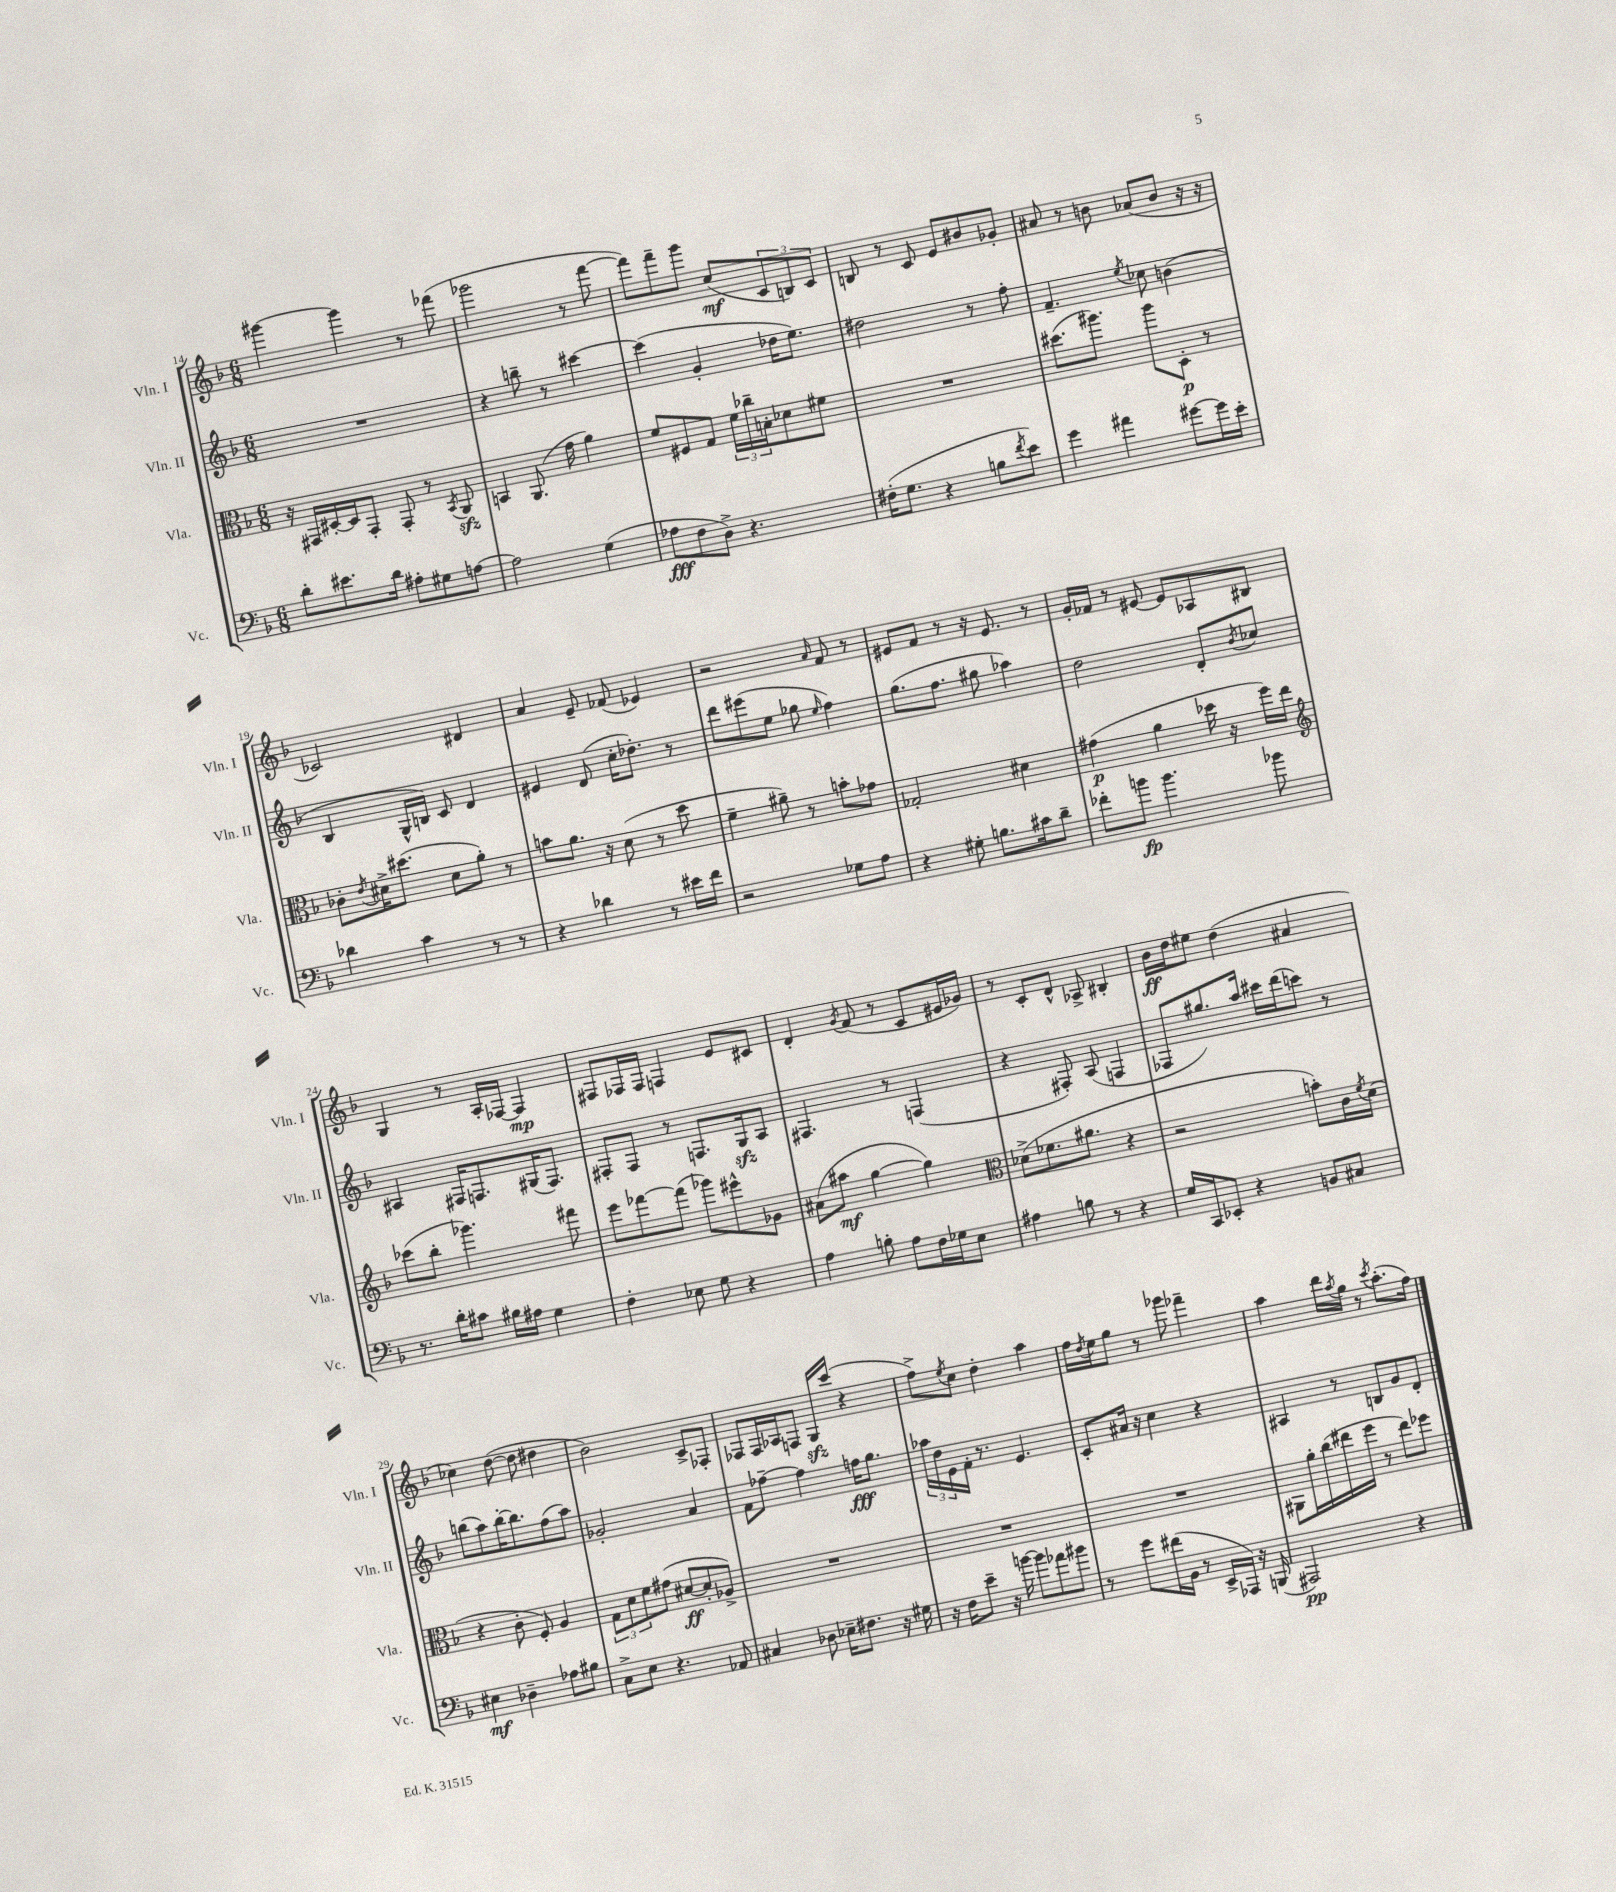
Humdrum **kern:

**kern	**dynam	**kern	**dynam	**kern	**dynam	**kern	**dynam
*part4	*part4	*part3	*part3	*part2	*part2	*part1	*part1
*staff4	*staff4	*staff3	*staff3	*staff2	*staff2	*staff1	*staff1
*I"Vc.	*	*I"Vla.	*	*I"Vln. II	*	*I"Vln. I	*
*I'Vc.	*	*I'Vla.	*	*I'Vln. II	*	*I'Vln. I	*
*clefF4	*	*clefC3	*	*clefG2	*	*clefG2	*
*k[b-]	*	*k[b-]	*	*k[b-]	*	*k[b-]	*
*M6/8	*	*M6/8	*	*M6/8	*	*M6/8	*
=14	=14	=14	=14	=14	=14	=14	=14
8d'\L	.	16r	.	2.r	.	[4ggg#X\	.
.	.	16GG#X/LL	.	.	.	.	.
8.e#X\	.	[16D#X'/	.	.	.	.	.
.	.	16D#/J]	.	.	.	.	.
.	.	8GG#'/J	.	.	.	4ggg#\]	.
16d\Jk	.	.	.	.	.	.	.
8A#X'\L	.	8GG#'/	.	.	.	.	.
8G#X\	.	8r	.	.	.	8r	.
.	.	8qBB-/	.	.	.	.	.
[8An\J	.	8AAzz/	.	.	.	(8fff-X\	.
=15	=15	=15	=15	=15	=15	=15	=15
2A\]	.	4BBn/	.	4r	.	2ggg-X\	.
.	.	(8.AA/	.	8bbn~\	.	.	.
.	.	.	.	8r	.	.	.
.	.	16g\	.	.	.	.	.
(4G\	.	4a\)	.	[4ccc#X\	.	8r	.
.	.	.	.	.	.	[8fff\	.
=16	=16	=16	=16	=16	=16	=16	=16
8A-X\L	fff	8f/L	.	(4ccc#\]	.	8fff\L])	.
8F\	.	8F#X/	.	.	.	8fff~\	.
8D^\J)	.	8G/J	.	4g'/	.	8ggg\J	.
4.r	.	24f\LL	.	.	.	(8cc/L	mf
.	.	24cc-X~\	.	.	.	.	.
.	.	24Bn'\J	.	.	.	.	.
.	.	8d-X\	.	16dd-X\KL	.	12c/	.
.	.	.	.	8.ee\J)	.	.	.
.	.	.	.	.	.	12Bn/)	.
.	.	8f#X\J	.	.	.	.	.
.	.	.	.	.	.	12c/J	.
=17	=17	=17	=17	=17	=17	=17	=17
(16F#X'\KL	.	2.r	.	2dd#X\	.	8Bn/	.
8.G\J	.	.	.	.	.	.	.
.	.	.	.	.	.	8r	.
4r	.	.	.	.	.	8c/	.
.	.	.	.	.	.	8e/L	.
8Bn\L	.	.	.	8r	.	8b#X/	.
8qf/	.	.	.	.	.	.	.
8e\J)	.	.	.	8ff'\	.	8g-X'/J	.
=18	=18	=18	=18	=18	=18	=18	=18
4g\	.	(8.dd#X\L	.	4.f~/	.	8a#X/	.
.	.	.	.	.	.	8r	.
.	.	8.aa#X\J)	.	.	.	.	.
4a#X\	.	.	.	.	.	8bn\	.
.	.	.	.	8qee/	.	.	.
.	.	8aa#\L	.	8cc-X\	.	(8a-X/L	.
[8g#X\L	.	8D'\J	p	(4bn\	.	8b/J	.
16g#\L]	.	8r	.	.	.	16r	.
16e'\JJ	.	.	.	.	.	16r	.
!!LO:LB:g=z
=19	=19	=19	=19	=19	=19	=19	=19
4d-X\	.	8c-X'\L	.	4B-/	.	2c-X/)	.
.	.	8qe/	.	.	.	.	.
.	.	16d#X^\K	.	.	.	.	.
.	.	(8.dd#X\J	.	.	.	.	.
4c\	.	.	.	16G^^/LL	.	.	.
.	.	.	.	16Bn/JJ)	.	.	.
.	.	8d#\L	.	8c/	.	.	.
8r	.	8a'\J)	.	4d/	.	4d#X/	.
8r	.	8r	.	.	.	.	.
=20	=20	=20	=20	=20	=20	=20	=20
4r	.	8bn\L	.	4e#X/	.	4a/	.
.	.	8.a\J	.	.	.	.	.
4d-X\	.	.	.	(8d/	.	8e~/	.
.	.	16r	.	.	.	.	.
.	.	(8d\	.	16cc'\KL	.	(8f-X/	.
.	.	.	.	8.dd-X'\J)	.	.	.
8r	.	8r	.	.	.	4e-X/)	.
16e#X\LL	.	8dd\	.	8r	.	.	.
16f\JJ	.	.	.	.	.	.	.
=21	=21	=21	=21	=21	=21	=21	=21
2r	.	4f~\	.	8ddd\L	.	2r	.
.	.	.	.	(8eee#X\	.	.	.
.	.	8a#X~\)	.	8ee\J	.	.	.
.	.	8r	.	8gg-X\	.	.	.
.	.	.	.	16qqee/	.	16qqa/	.
8G-X\L	.	8bn'\L	.	4ff\)	.	8f/	.
8A\J	.	8g-X\J	.	.	.	8r	.
=22	=22	=22	=22	=22	=22	=22	=22
4r	.	2G-X'/	.	(8.gg\L	.	8e#X/L	.
.	.	.	.	.	.	8f/J	.
.	.	.	.	8.ff\J	.	.	.
8G#X'\	.	.	.	.	.	8r	.
8.Bn\L	.	.	.	8gg#X\	.	16r	.
.	.	.	.	.	.	8.e#/	.
.	.	4d#X\	.	4aa-X\)	.	.	.
16c#X\k	.	.	.	.	.	.	.
8d~\J	.	.	.	.	.	8r	.
=23	=23	=23	=23	=23	=23	=23	=23
8f-X'\L	.	(4g#X\	p	2dd\	.	16g'/LL	.
.	.	.	.	.	.	16f-X/JJ	.
8bn\J	fp	.	.	.	.	8r	.
4.b\	.	4a\	.	.	.	[8e#X/	.
.	.	.	.	.	.	8e#/L]	.
.	.	16dd-X\	.	8d'/L	.	8A-X/	.
.	.	16r	.	.	.	.	.
.	.	.	.	8qb-/	.	.	.
8b-X\	.	16ff\LL)	.	8cc-X/J	.	8B#X/J	.
.	.	16ee\JJ	.	.	.	.	.
!!LO:LB:g=z
=24	=24	=24	=24	=24	=24	=24	=24
*	*	*clefG2	*	*	*	*	*
8.r	.	(8ccc-X\L	.	4A#X/	.	4G/	.
.	.	8bb-'\J	.	.	.	.	.
16d'\KL	.	.	.	.	.	.	.
8c#X\J	.	4.ggg-X\)	.	16F#X/KL	.	8r	.
.	.	.	.	8.Fn/	.	.	.
16B#X\LL	.	.	.	.	.	16A'/LL	.
16A#X\JJ	.	.	.	.	.	[16F-X/JJ	.
4G\	.	.	.	(16G#X/K	.	4F-/]	mp
.	.	.	.	8.F/J)	.	.	.
.	.	8fff#X\	.	.	.	.	.
=25	=25	=25	=25	=25	=25	=25	=25
4F'\	.	8eee\L	.	8F#X'/L	.	8F#X/L	.
.	.	[8fff-X\	.	8F#/J	.	16F-X/L	.
.	.	.	.	.	.	16F-/JJ	.
8E-X\	.	(8fff-\J]	.	8r	.	4Fn/	.
8G\	.	8ggg-X\L)	.	8.Fn/L	.	.	.
4r	.	8eee#X^^\	.	.	.	8e/L	.
.	.	.	.	16Gzz/k	.	.	.
.	.	8g-X\J	.	8A/J	.	8c#X/J	.
=26	=26	=26	=26	=26	=26	=26	=26
4A\	.	(8a#X\L	.	4.F#X/	.	4d'/	.
.	.	8aa#X\J	mf	.	.	.	.
.	.	.	.	.	.	8qg/	.
8Bn'\	.	[4gg\	.	.	.	(8f/	.
8A\L	.	.	.	8r	.	8r	.
16F\L	.	4gg\])	.	(4Fn/	.	8c/L	.
16G-X\J	.	.	.	.	.	.	.
8E\J	.	.	.	.	.	16e#X/L	.
.	.	.	.	.	.	16g-X/JJ)	.
=27	=27	=27	=27	=27	=27	=27	=27
*	*	*clefC3	*	*	*	*	*
4A#X\	.	(8d-X^\L	.	4r	.	8r	.
.	.	8.f-X\	.	.	.	8c'/L	.
8Bn\	.	.	.	8F#X'/)	.	8d^^/J	.
.	.	8.a#X\J	.	.	.	.	.
8r	.	.	.	(8A/	.	8A-X^/	.
4r	.	4r	.	4Fn/	.	4B#X'/	.
=28	=28	=28	=28	=28	=28	=28	=28
16G/LL	.	2r	.	8F-X/L	.	16b-\LL	ff
16CC/J	.	.	.	.	.	16dd\J	.
8EE-X'/J	.	.	.	8.gg#X/)	.	8ee#X\J	.
4r	.	.	.	.	.	(4dd\	.
.	.	.	.	16aa/Jk	.	.	.
.	.	.	.	16ccc#X\LL	.	.	.
.	.	.	.	(16ddd\J	.	.	.
8BBn/L	.	8bn'\L)	.	8cccn\J)	.	4a#X/	.
8C#X/J	.	16c\L	.	8r	.	.	.
.	.	8qf/	.	.	.	.	.
.	.	(16d\JJ	.	.	.	.	.
!!LO:LB:g=z
=29	=29	=29	=29	=29	=29	=29	=29
4E#X\	mf	4r	.	(8bbn\L	.	4cc-X\)	.
.	.	.	.	8aa\)	.	.	.
4D-X~\	.	8c'\	.	[16bb'\K	.	([8dd\	.
.	.	.	.	8.bb\]	.	.	.
.	.	8F'/)	.	.	.	8dd\]	.
8A-X\L	.	4A/	.	(8ff\	.	4dd#X\	.
8B#X\J	.	.	.	8aa\J)	.	.	.
=30	=30	=30	=30	=30	=30	=30	=30
8C^\L	.	12G\L	.	2g-X'/	.	2b-\)	.
.	.	12d\	.	.	.	.	.
8E\J	.	.	.	.	.	.	.
.	.	12f\	.	.	.	.	.
4.r	.	(8g#X\J	.	.	.	.	.
.	.	[8d#X/L	ff	.	.	.	.
.	.	8d#'/]	.	4a/	.	8c^/L	.
8AA-X/	.	8A-X^/J)	.	.	.	8F-X'/J	.
=31	=31	=31	=31	=31	=31	=31	=31
4C#X/	.	2.r	.	8f\L	.	8F-X/L	.
.	.	.	.	[8ff-X~\J	.	16F-/L	.
.	.	.	.	.	.	16A-X/J	.
8D-X\	.	.	.	4ff-\]	.	8Fn/J	.
16E-X~\KL	.	.	.	.	.	16Gzz/LL	.
8.F#X\J	.	.	.	.	.	(16ccc/JJ	.
.	.	.	.	16ffn\KL	fff	4r	.
.	.	.	.	8.gg\J	.	.	.
16r	.	.	.	.	.	.	.
16G#X\	.	.	.	.	.	.	.
=32	=32	=32	=32	=32	=32	=32	=32
16r	.	2.r	.	24aa-X\LL	.	8ff^\L)	.
.	.	.	.	24dd\	.	.	.
16F\KL	.	.	.	.	.	.	.
.	.	.	.	24e\	.	.	.
.	.	.	.	.	.	8qee/	.
8e~\J	.	.	.	16f'\JJ	.	8cc\J	.
.	.	.	.	8.r	.	.	.
16r	.	.	.	.	.	4dd'\	.
[16bn\	.	.	.	.	.	.	.
8b\L]	.	.	.	4.e/	.	.	.
8a-X\	.	.	.	.	.	4aa\	.
8b#X\J	.	.	.	.	.	.	.
=33	=33	=33	=33	=33	=33	=33	=33
8r	.	2.r	.	8c'/L	.	16ff\LL	.
.	.	.	.	.	.	8qdd/	.
.	.	.	.	.	.	16ee\J	.
8g\L	.	.	.	16a#X/Jk	.	8gg\J	.
.	.	.	.	16r	.	.	.
(16f#X\L	.	.	.	4cc\	.	8r	.
16BB-\JJ	.	.	.	.	.	.	.
8r	.	.	.	.	.	8ggg-X\	.
16EE^/LL	.	.	.	4r	.	4fff-X~\	.
16AAA-X/JJ)	.	.	.	.	.	.	.
16r	.	.	.	.	.	.	.
(16BBBn/	.	.	.	.	.	.	.
=34	=34	=34	=34	=34	=34	=34	=34
2AAA#X/)	pp	8AA#X\L	.	4A#X/	.	4aa\	.
.	.	16a'\L	.	.	.	.	.
.	.	(16cc\	.	.	.	.	.
.	.	16ee#X\	.	8r	.	16ddd\LL	.
.	.	.	.	.	.	8qaa/	.
.	.	16ff\JJ	.	.	.	16gg\JJ	.
.	.	8r	.	8Bn/L	.	8r	.
.	.	.	.	.	.	8qccc/	.
4r	.	8ee#\L)	.	8g/	.	(8.aa'\L	.
.	.	8ff-X\J	.	8d'/J	.	.	.
.	.	.	.	.	.	16ff\Jk)	.
==	==	==	==	==	==	==	==
*-	*-	*-	*-	*-	*-	*-	*-
